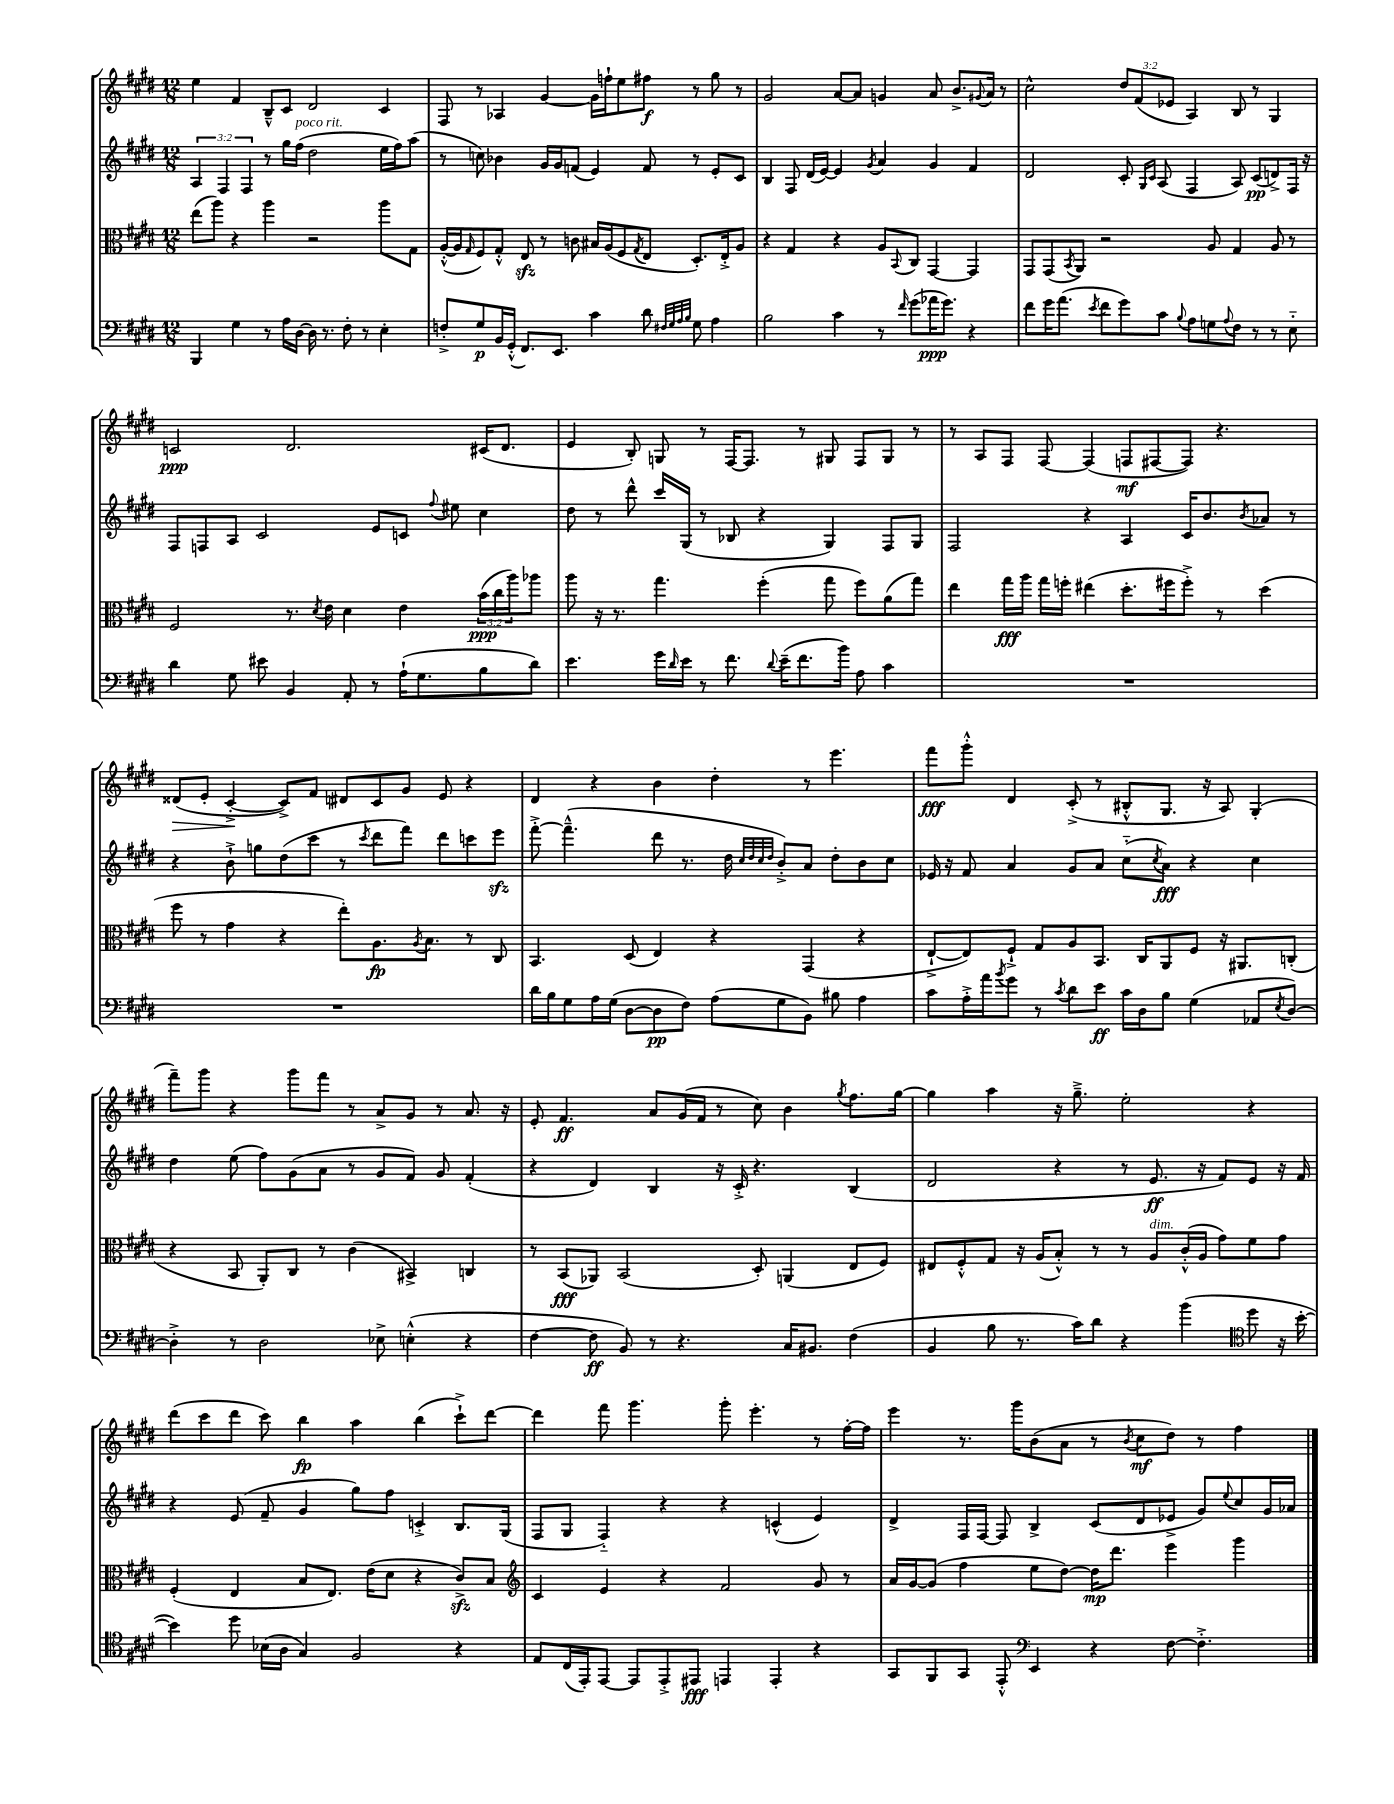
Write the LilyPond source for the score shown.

<<
\new StaffGroup <<
\new Staff = "s0" {
    \clef treble \key e \major \numericTimeSignature \time 12/8 \override Staff.TupletNumber.text = #tuplet-number::calc-fraction-text
    e''4 fis'4 b8---^ cis'8 dis'2 cis'4 |
    fis8 r8 aes4 gis'4~ gis'16 f''16-! e''8 fis''8\f r8 gis''8 r8 |
    gis'2 a'8~ a'8 g'4 a'8 b'8.-> \appoggiatura { gis'8 } a'16 r8 |
    cis''2-^ \tuplet 3/2 { dis''8 fis'8( ees'8 } a4) b8 r8 gis4 |
    c'2\ppp dis'2. cis'16( dis'8. |
    e'4 b8-.) g8 r8 fis16~ fis8. r8 gis8 fis8 gis8 r8 |
    r8 a8 fis8 fis8~ fis4( f8\mf fis8~ fis8) r4. |
    disis'8\>( e'8-. cis'4~-.->\! cis'8->) fis'8 dis'8 cis'8 gis'8 e'8 r4 |
    dis'4 r4 b'4 dis''4-. r8 e'''4. |
    fis'''8\fff gis'''8-.-^ dis'4 cis'8-.->( r8 bis8-.-^ gis8. r16 a8) gis4-.( |
    fis'''8--) gis'''8 r4 gis'''8 fis'''8 r8 a'8-> gis'8 r8 a'8. r16 |
    e'8-. fis'4.\ff a'8 gis'16( fis'16 r8 cis''8) b'4 \acciaccatura { gis''8 } fis''8. gis''16~ |
    gis''4 a''4 r16 gis''8.---> e''2-. r4 |
    dis'''8( cis'''8 dis'''8 cis'''8) b''4\fp a''4 b''4( cis'''8-!->) dis'''8~ |
    dis'''4 fis'''8 gis'''4. gis'''8-. e'''4.-. r8 fis''16~-. fis''16 |
    e'''4 r8. gis'''16 b'8( a'8 r8 \acciaccatura { b'8 } cis''8\mf dis''8) r8 fis''4 \bar "|." |
}
\new Staff = "s1" {
    \clef treble \key e \major \numericTimeSignature \time 12/8 \override Staff.TupletNumber.text = #tuplet-number::calc-fraction-text
    \tuplet 3/2 { a4 fis4 fis4 } r8 gis''16 fis''16^\markup { \italic "poco rit." }( dis''2 e''16 fis''16) a''8( |
    r8 c''8) bes'4 gis'16 gis'16 f'8( e'4) f'8 r8 e'8-. cis'8 |
    b4 fis8 dis'16( e'16~) e'4 \acciaccatura { gis'8 } a'4 gis'4 fis'4 |
    dis'2 cis'8-. \grace { gis16 cis'16 } a8( fis4 a8) cis'8\pp( d'8->) fis16 r16 |
    fis8 f8 a8 cis'2 e'8 c'8 \appoggiatura { fis''8 } eis''8 cis''4 |
    dis''8 r8 dis'''8-^ cis'''16 gis16( r8 bes8 r4 gis4) fis8 gis8 |
    fis2 r4 a4 cis'16 b'8. \acciaccatura { b'8 } aes'8 r8 |
    r4 b'8-!-> g''8 dis''8( cis'''8 r8 \acciaccatura { cis'''8 } dis'''8 fis'''8) dis'''8 c'''8 e'''8\sfz |
    fis'''8~-.-> fis'''4.---^( dis'''8 r8. dis''16 \grace { cis''32 dis''32 cis''32 dis''32 } b'8-.->) a'8 dis''8-. b'8 cis''8 |
    ees'16 r16 fis'8 a'4 gis'8 a'8 cis''8-_( \acciaccatura { cis''8 } a'8\fff) r4 cis''4 |
    dis''4 e''8( fis''8) gis'8( a'8 r8 gis'8 fis'8) gis'8 fis'4-.( |
    r4 dis'4) b4 r16 cis'16-.-> r4. b4( |
    dis'2 r4 r8 e'8.\ff r16 fis'8) e'8 r16 fis'16 |
    r4 e'8( fis'8-- gis'4 gis''8) fis''8 c'4-.-> b8. gis16( |
    fis8 gis8 fis4-_) r4 r4 c'4-^( e'4) |
    dis'4-> fis16 fis16~ fis8 b4-> cis'8( dis'8 ees'8-> gis'8) \appoggiatura { e''8 } cis''8 gis'16 aes'16 \bar "|." |
}
\new Staff = "s2" {
    \clef alto \key e \major \numericTimeSignature \time 12/8 \override Staff.TupletNumber.text = #tuplet-number::calc-fraction-text
    e''8( a''8) r4 a''4 r2 a''8 gis8 |
    a16~-.-^( a16 \grace { gis16 } fis8) gis8-.-^ e8\sfz r8 c'8 bis16 a16( fis8 \acciaccatura { gis8 } e8 dis8.-.) e16-.-> a8 |
    r4 gis4 r4 a8 \appoggiatura { b,8 } cis8 gis,4~ gis,4 |
    gis,8 gis,8( \acciaccatura { b,8 } a,8) r2 a8 gis4 a8 r8 |
    fis2 r8. \acciaccatura { dis'8 } e'16 dis'4 e'4 \tuplet 3/2 { b'16\ppp( cis''16 a''16) } aes''8 |
    a''8 r16 r8. gis''4. fis''4-.( gis''8 fis''8) a'8( gis''8) |
    e''4 gis''16\fff a''16 gis''16 f''16-. eis''4( dis''8.-. fis''16 fis''8-.->) r8 dis''4( |
    fis''8 r8 gis'4 r4 e''8-.) a8.\fp \acciaccatura { a8 } b8. r8 cis8 |
    b,4. dis8( e4) r4 gis,4( r4 |
    e8~-!-> e8) fis8-!-> gis8 a8 b,8. cis16 a,8 fis8 r16 ais,8. c8-.( |
    r4 b,8 a,8-.) cis8 r8 cis'4( bis,4->) c4 |
    r8 b,8\fff( aes,8) b,2( dis8-.) a,4( e8 fis8) |
    eis8 fis8-.-^ gis8 r16 a16( b8-.-^) r8 r8 a8^\markup { \italic "dim." } cis'16-.-^( a16 gis'8) fis'8 gis'8 |
    fis4-.( e4 b8 e8.) e'16( dis'8 r4 cis'8->\sfz) b8 |
    \clef treble cis'4 e'4 r4 fis'2 gis'8 r8 |
    a'16 gis'16~ gis'8( fis''4 e''8 dis''8~) dis''16\mp dis'''8. e'''4 gis'''4 \bar "|." |
}
\new Staff = "s3" {
    \clef bass \key e \major \numericTimeSignature \time 12/8
    b,,4 gis4 r8 a16 dis16~ dis16 r8. fis8-. r8 e4-. |
    f8-.-> gis8\p b,16 gis,16-.-^( fis,8.) e,8. cis'4 dis'8 \grace { fis32 gis32 a32 b32 } gis8 a4 |
    b2 cis'4 r8 \grace { fis'16 } gis'8( aes'16\ppp gis'8.) r4 |
    fis'8 gis'16 a'8.( \acciaccatura { e'8 } fis'8 gis'8) cis'8 \appoggiatura { b8 } a8 g8 \appoggiatura { a8 } fis8 r8 r8 e8-_ |
    dis'4 gis8 eis'8 b,4 a,8-. r8 a16-!( gis8. b8 dis'8) |
    e'4. gis'16 \grace { dis'16 } e'16 r8 fis'8. \appoggiatura { dis'8 } e'16--( fis'8. b'16) a8 cis'4 |
    R1. |
    R1. |
    dis'16 b16 gis8 a16 gis16( dis8~ dis8\pp fis8) a8( gis8 b,8) bis8 a4 |
    cis'8 a16-.-> a'16 \acciaccatura { b'8 } gis'8 r8 \acciaccatura { cis'8 } dis'8 e'8\ff cis'16 dis16 b8 gis4( aes,8 \acciaccatura { e8 } dis8~) |
    dis4-.-> r8 dis2 ees8-> e4-.-^( r4 |
    fis4~ fis8\ff b,8) r8 r4. cis16 bis,8. fis4( |
    b,4 b8 r8. cis'16) dis'8 r4 b'4( \clef tenor dis''8 r16 b'16~-. |
    b'4) dis''8 bes16( a16 gis4) fis2 r4 |
    e8 cis16( e,16-.) e,8~ e,8 e,8-.-> eis,8\fff e,4 e,4-. r4 |
    gis,8 fis,8 gis,8 e,8-.-^ \clef bass e,4 r4 fis8~ fis4.-.-> \bar "|." |
}
>>
>>
\layout { \context { \Score \remove "Bar_number_engraver" } }
